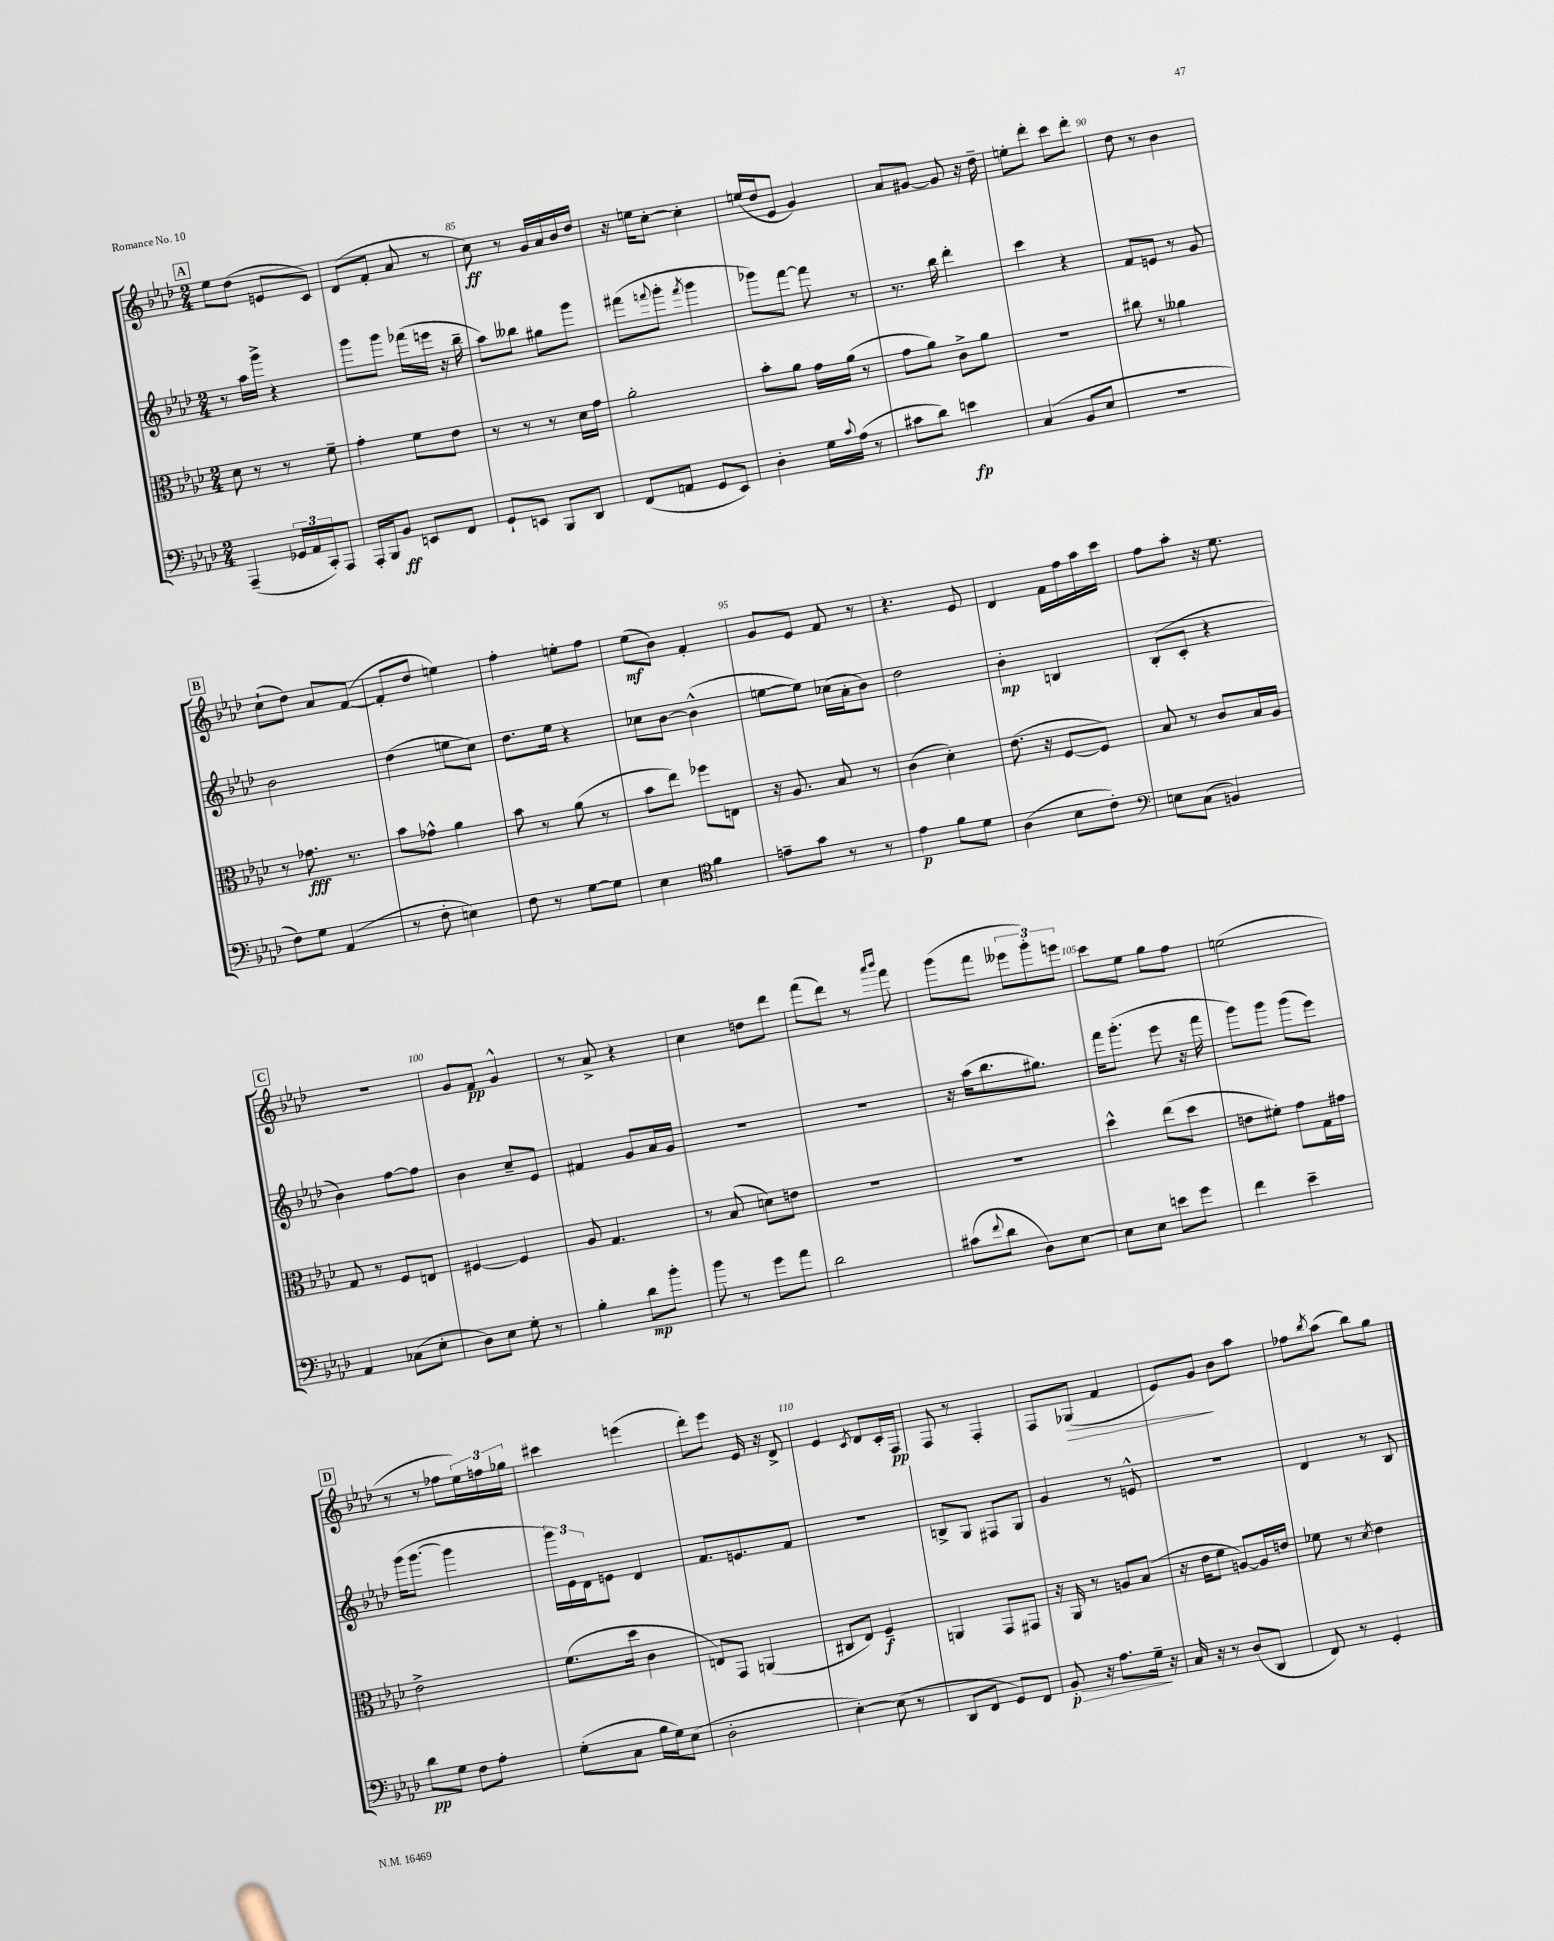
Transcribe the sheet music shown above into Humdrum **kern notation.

**kern	**kern	**kern	**kern
*staff4	*staff3	*staff2	*staff1
*clefF4	*clefC3	*clefG2	*clefG2
*k[b-e-a-d-]	*k[b-e-a-d-]	*k[b-e-a-d-]	*k[b-e-a-d-]
*M2/4	*M2/4	*M2/4	*M2/4
(4AAA-~	8d-	8r	8ee-
.	8r	16aa-	(8dd-
.	.	16ggg^	.
24GG-	8r	4r	8e
24AA-	.	.	.
24CC')	.	.	.
8AAA-	8f~	.	8c)
=	=	=	=
16AAA-'	4g'	8ggg	(8d-
16BBB-	.	.	.
8BB-	.	8ggg	8f'
8EE	8f	(16fff-	8a-
.	.	16eee	.
8FF	8e-	16r	8r
.	.	16bb-~	.
=	=	=	=
8GG`	8r	8aa-)	8cc)
8EE	8r	8bb--	8r
8BBB-	8r	8gg#	16g
.	.	.	16a-
8DD-	16d-	8ggg	16b-
.	16g	.	16dd-
=	=	=	=
(8FF	2a-'	(8fff#	16r
.	.	.	16ee
.	.	8qqfff	.
8AA	.	8ggg'	[8cc'
.	.	8qfff	.
8GG	.	4ggg	4cc']
8EE-)	.	.	.
=	=	=	=
4D-'	8b-'	8ggg-)	(16ee
.	.	.	16dd-
.	8a-	[8fff	8e-
16G	16g	8fff]	4g)
8qqc	.	.	.
(16A-	(16a-	.	.
8r	8r	8r	.
=	=	=	=
8c#	8g	8.r	8a-
8d-)	8a-)	.	[8g#
.	.	16bb-	.
4e	8c^	4ddd-'	8g#]
.	8a-	.	16r
.	.	.	16dd-~
=	=	=	=
(4C	2r	4ccc	8ee'
.	.	.	8ddd-'
8BB-	.	4r	8ccc
8E-	.	.	8ddd-'
=	=	=	=
2r	8cc#	8f	8dd-
.	8r	8e	8r
.	4a--	8r	4b-
.	.	8g	.
=	=	=	=
8F)	8r	2b-	(8cc`
8G	8.g-	.	8dd-)
(4AA-	.	.	8a-
.	8.r	.	.
.	.	.	([8f
=	=	=	=
8r	8b-	(4dd-	8f']
8F'	8g-^^	.	8dd-
4E)	4a-	8ee	4ee)
.	.	8cc)	.
=	=	=	=
8F	8b-	8.dd-	4ff'
8r	8r	.	.
.	.	16ee-	.
[8G	(8a-	4r	8ee'
8G]	8r	.	8ff
=	=	=	=
4E-	8b-	8cc-	(8ee-
.	8ee-)	[8b-	8b-)
*clefC4	*	*	*
4f	8ff-	(4b-^^]	4f'
.	8E	.	.
=	=	=	=
8e~	16r	[8ee	8g
.	8.A-	.	.
8g	.	8ee])	8e-
8r	8B-	(16cc-	8f
.	.	16a-'	.
8r	8r	8b-)	8r
=	=	=	=
4e-	(4c	2dd-	4.r
8f	4d-')	.	.
8d-	.	.	8e-
=	=	=	=
(4A-	(8.e-	4b-'	4d-
.	16r	.	.
8B-	[8F	4B	16f
.	.	.	16ff
8c')	8F])	.	16aa-
.	.	.	16ccc
=	=	=	=
*clefF4	*	*	*
8E	8B-	(8B-'	8ff
(8C	8r	8c'	8aa-'
4BB)	8c	4r	16r
.	.	.	8.ee-
.	16B-	.	.
.	16A-	.	.
=	=	=	=
4AA-	8G	4b-)	2r
.	8r	.	.
(8C-	8F	[8ff	.
8E-'	8E	8ff]	.
=	=	=	=
8D-)	[4F#	4b-	8g
8E-	.	.	8f
8G'	4F#]	8cc~	4g^^
8r	.	8e-	.
=	=	=	=
4B-'	8A-	4f#	8r
.	4.G	.	8a-^
8d-	.	8g	4r
8b-'	.	16a-	.
.	.	16g	.
=	=	=	=
8b-	8r	2r	4cc
8r	(8B-	.	.
8g	8d)	.	8dd
8a-	8e	.	8ddd-
=	=	=	=
2d-	2r	2r	(8fff
.	.	.	8ddd-)
.	.	.	8r
.	.	.	16qqaaa-
.	.	.	16qqbbb-
.	.	.	8fff
=	=	=	=
(8c#	2r	16r	(8ggg
.	.	(16aa-	.
8qqf	.	.	.
8d-	.	8.bb-	8fff
8D-)	.	.	12eee--
.	.	8.gg#)	.
.	.	.	12ggg')
[8E-	.	.	.
.	.	.	12eee
=	=	=	=
8E-]	4dd-^^	16fff	8ccc
.	.	(8.ggg'	.
8E-	.	.	8ee-
8e	(8ee-	8eee-	8gg
8g	8dd-	16r	8ff
.	.	16fff	.
=	=	=	=
4f	8e	8ggg)	(2ee
.	8f#')	8ggg	.
4e-~	8g	(8ggg	.
.	16G	8eee-)	.
.	16g#	.	.
=	=	=	=
8d-	2e-^	(16ggg	8r
.	.	[8.ggg	.
8G	.	.	8r
8F	.	4ggg]	8ff-
8A-'	.	.	24ee-)
.	.	.	24ff
.	.	.	24gg-
=	=	=	=
(8G'	(8.f	24ggg)	4ccc#
.	.	24e-	.
.	.	24d-	.
8C	.	8e	.
.	16dd-	.	.
16B-	4c	4d-	(4eee
16G)	.	.	.
(8E-	.	.	.
=	=	=	=
2D-'	8E)	8.f	8ddd-')
.	8GG	.	8eee-
.	.	8.e	.
.	(4AA	.	16e-
.	.	.	16r
.	.	8f	8d-^
=	=	=	=
[4E-')	8C#	2r	4e-
.	8E-)	.	.
.	.	.	8qc
(8E-]	4F~	.	8d-
8r	.	.	16c'
.	.	.	16F
=	=	=	=
8DD-	4AA	8B^	8F
8FF	.	8G	8r
8GG)	8GG	8F#	4F'
8FF	8GG#	8G	.
=	=	=	=
8BB-'	16r	4g	8F
.	16AA-	.	.
16r	8r	.	(8G-
8.A-	.	.	.
.	8A	8r	4f
16G~	(8B-	8e^^	.
16r	.	.	.
=	=	=	=
16C	16r	2r	8e-)
16r	16e-	.	.
8r	8f	.	8g
(8D-	[8A)	.	8b-
8DD-	16A]	.	8aa-
.	16e	.	.
=	=	=	=
8FF)	8f-	4d-	8ff-
.	.	.	8qbb-
8r	8r	.	(8aa-
.	8qd-	.	.
4GG'	4e-	8r	8bb-)
.	.	8B-	8gg
==	==	==	==
*-	*-	*-	*-
